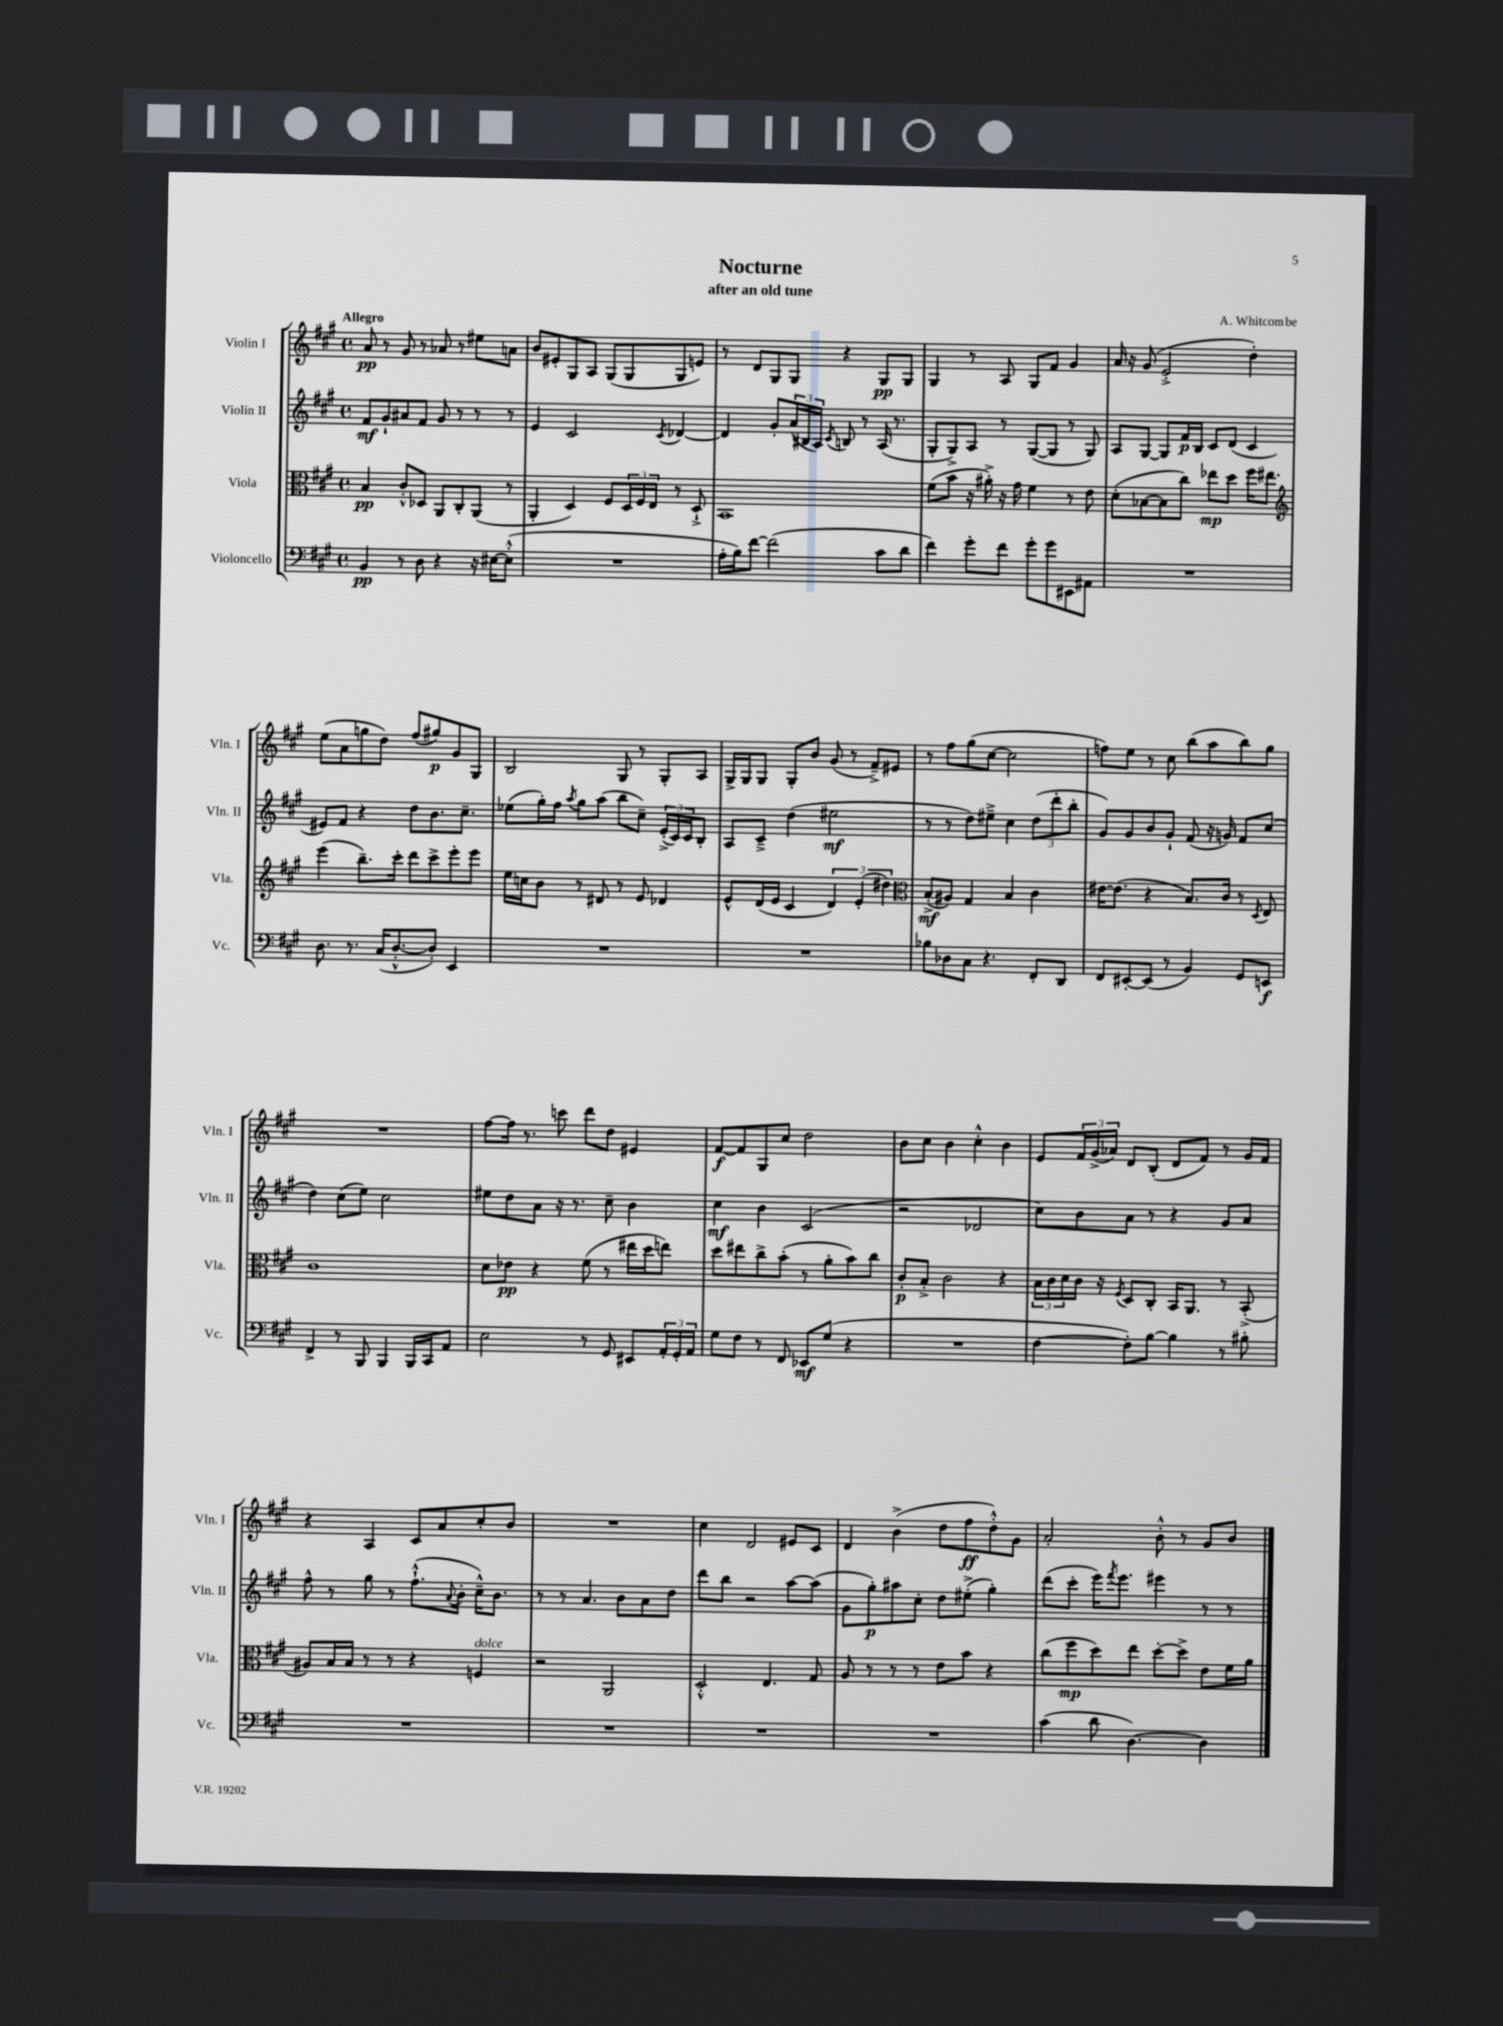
\header { title = "Nocturne" composer = "A. Whitcombe" subtitle = "after an old tune" }
<<
\new StaffGroup <<
\new Staff = "s0" \with { instrumentName = "Violin I" shortInstrumentName = "Vln. I" } {
    \clef treble \key a \major \defaultTimeSignature \time 4/4 \tempo "Allegro"
    a'8\pp r8 gis'8 r8 aes'8 r8 eis''8 a'8 |
    b'8 eis'8-. gis8 a8 gis8( gis8 gis8 e'8) |
    r8 d'8 gis8 gis8 r4 gis8\pp gis8 |
    gis4 r8 a8 gis8 fis'8 gis'4 |
    a'16 r16 gis'8( e'2-.-> d''4-.) |
    e''8( a'8 g''8 d''8) fis''8( gis''8\p) gis'8 gis8 |
    b2 gis8 r8 gis8-. a8 |
    gis16-> gis16 gis8 gis8-. b'8 gis'8( r8 fis'8--->) eis'8 |
    r8 fis''8 gis''8( cis''8~ cis''2 |
    f''8) e''8 r8 cis''8 b''8( a''8 b''8) gis''8 |
    R1 |
    fis''8~ fis''16 r8. c'''8 d'''8 d''8 eis'4 |
    fis'8~\f fis'8 gis8 cis''8 d''2 |
    b'8 cis''8 b'4 cis''4-.-^ b'4 |
    e'8 \tuplet 3/2 { fis'16 gis'16->( aes'16) } d'8 b8-.( d'8 fis'8) r8 gis'16 fis'16 |
    r4 a4 cis'8 a'8 cis''8-. b'8 |
    R1 |
    cis''4 d'2 eis'8 cis'8 |
    d'4 b'4->( d''8 fis''8\ff d''8-.-^) gis'8 |
    a'2-. b'8-.-^ r8 gis'8 b'8 \bar "|." |
}
\new Staff = "s1" \with { instrumentName = "Violin II" shortInstrumentName = "Vln. II" } {
    \clef treble \key a \major \defaultTimeSignature \time 4/4
    fis'8\mf gis'8-! ais'8 fis'8 gis'8 r8 r8 r8 |
    e'4 cis'2 \acciaccatura { cis'8 } des'4~ |
    des'4 gis'8-. \tuplet 3/2 { a'16( bis16 a16) } \acciaccatura { cis'8 } b8 r8 a16( r8. |
    gis8-. gis8->) a8 r8 gis8~( gis8 r8 gis8) |
    a8 gis8~ gis8 fis'16\p b16 cis'8 d'8( cis'4 |
    eis'8) fis'8 r4 d''8 b'8. cis''8.-- |
    ees''8( gis''16-.) fis''16 \acciaccatura { a''8 } gis''8 a''8( b''8 cis''8--) \tuplet 3/2 { e'16-.->( cis'16) cis'16 } b8-. |
    a8 cis'8---> d''4( eis''2\mf |
    r8 r8 d''8) eis''8---> cis''4 \tuplet 3/2 { d''8( d'''8-. b''8-. } |
    gis'8) gis'8 b'8 gis'8-! fis'8( r16 g'16) fis'8 cis''8( |
    d''4) cis''8( e''8) cis''2 |
    eis''8 d''8 a'8 r16 r8. cis''8-- b'4 |
    cis''4\mf b'4 cis'2( |
    r2 des'2 |
    cis''8) b'8 a'8 r8 r4 gis'8 a'8 |
    fis''8-^ r8 gis''8 r8 fis''8.-!-^( \appoggiatura { a'8 } b'16-. cis''16---^) b'8. |
    r8 r8 a'4. b'8 a'8 d''8 |
    d'''8 b''8 r2 a''8~ a''8( |
    gis'8 gis''8-.\p) ais''8 cis''8-. d''8 eis''8-.->( gis''4-.) |
    d'''8( cis'''8-. e'''16) \acciaccatura { fis'''8 } e'''8. eis'''4 r8 r8 \bar "|." |
}
\new Staff = "s2" \with { instrumentName = "Viola" shortInstrumentName = "Vla." } {
    \clef alto \key a \major \defaultTimeSignature \time 4/4
    b4\pp cis'8-.-^ des8 a,8 cis8-. a,8( r8 |
    a,4-. d4) fis8 \tuplet 3/2 { d16 fis16 e16 } r8 d8-!-> |
    b,1 |
    fis'8( b'8 r16 ais'16-.->) r16 gis'16 fis'4 r8 e'8 |
    d'8-.( bes8~ bes8 cis''8) ees''8\mp d''8 fis''16 eis''8. |
    \clef treble e'''4( b''8.--) cis'''16-. d'''8 cis'''8-> e'''8-. e'''8 |
    e''16 c''16 b'8 r8 dis'8 r8 e'8 des'4 |
    e'8-^ d'16( e'16 cis'4 \tuplet 3/2 { d'4) e'4-.( dis''4) } |
    \clef alto b8-.->\mf( ais8) gis4 b4 cis'4 |
    eis'16~ eis'8.( r4 b8.) cis'16 r8 \acciaccatura { d8 } e8 |
    cis'1 |
    d'8 ees'8\pp r4 fis'8( r8 eis''16 d''16 e''8) |
    d''8 eis''8 cis''8-> b'8-.( r8 a'8-. b'8) cis''8 |
    cis'8-.\p b8-.-> cis'2 r4 |
    \tuplet 3/2 { b16 cis'16 d'16 } cis'16 r16 \acciaccatura { fis8 } d8 cis8-. b,16 a,8. r8 b,8-.->( |
    ais8) b16 b16 r8 r8 r4 f4^\markup { \italic "dolce" } |
    r2 a,2 |
    d2-.-^ e4. gis8 |
    a8 r8 r8 r8 e'8 b'8 r4 |
    cis''8( fis''8\mp d''8) e''8 d''8~-. d''8-> e'8 fis'16 a'16 \bar "|." |
}
\new Staff = "s3" \with { instrumentName = "Violoncello" shortInstrumentName = "Vc." } {
    \clef bass \key a \major \defaultTimeSignature \time 4/4
    b,4\pp r8 d8 r4 r16 eis16~ eis8-.-^( |
    R1 |
    a16-. b16) fis'8~ fis'2( cis'8 d'8 |
    fis'4) gis'8-. fis'8 gis'8-. gis'8 eis,8 ais,8 |
    R1 |
    d8. r8. cis16( d8.~-.-^ d8-.) e,4 |
    R1 |
    R1 |
    bes8 des8 cis8 r4. fis,8-. d,8 |
    fis,8 eis,8~-. eis,8( r8 b,4) gis,8 e,8\f |
    fis,4-> r8 b,,8 b,,4 b,,16 cis,16 a,8 |
    e2 r8 gis,8 eis,8 \tuplet 3/2 { a,16-. gis,16-. a,16 } |
    gis8 fis8 r8 fis,8 ees,8\mf gis8( r4 |
    R1 |
    fis4~ fis8-.) b8~ b4 r8 bis8-. |
    R1 |
    R1 |
    R1 |
    R1 |
    cis'4( d'8 d4.~) d4 \bar "|." |
}
>>
>>
\layout { \context { \Score \remove "Bar_number_engraver" } }
